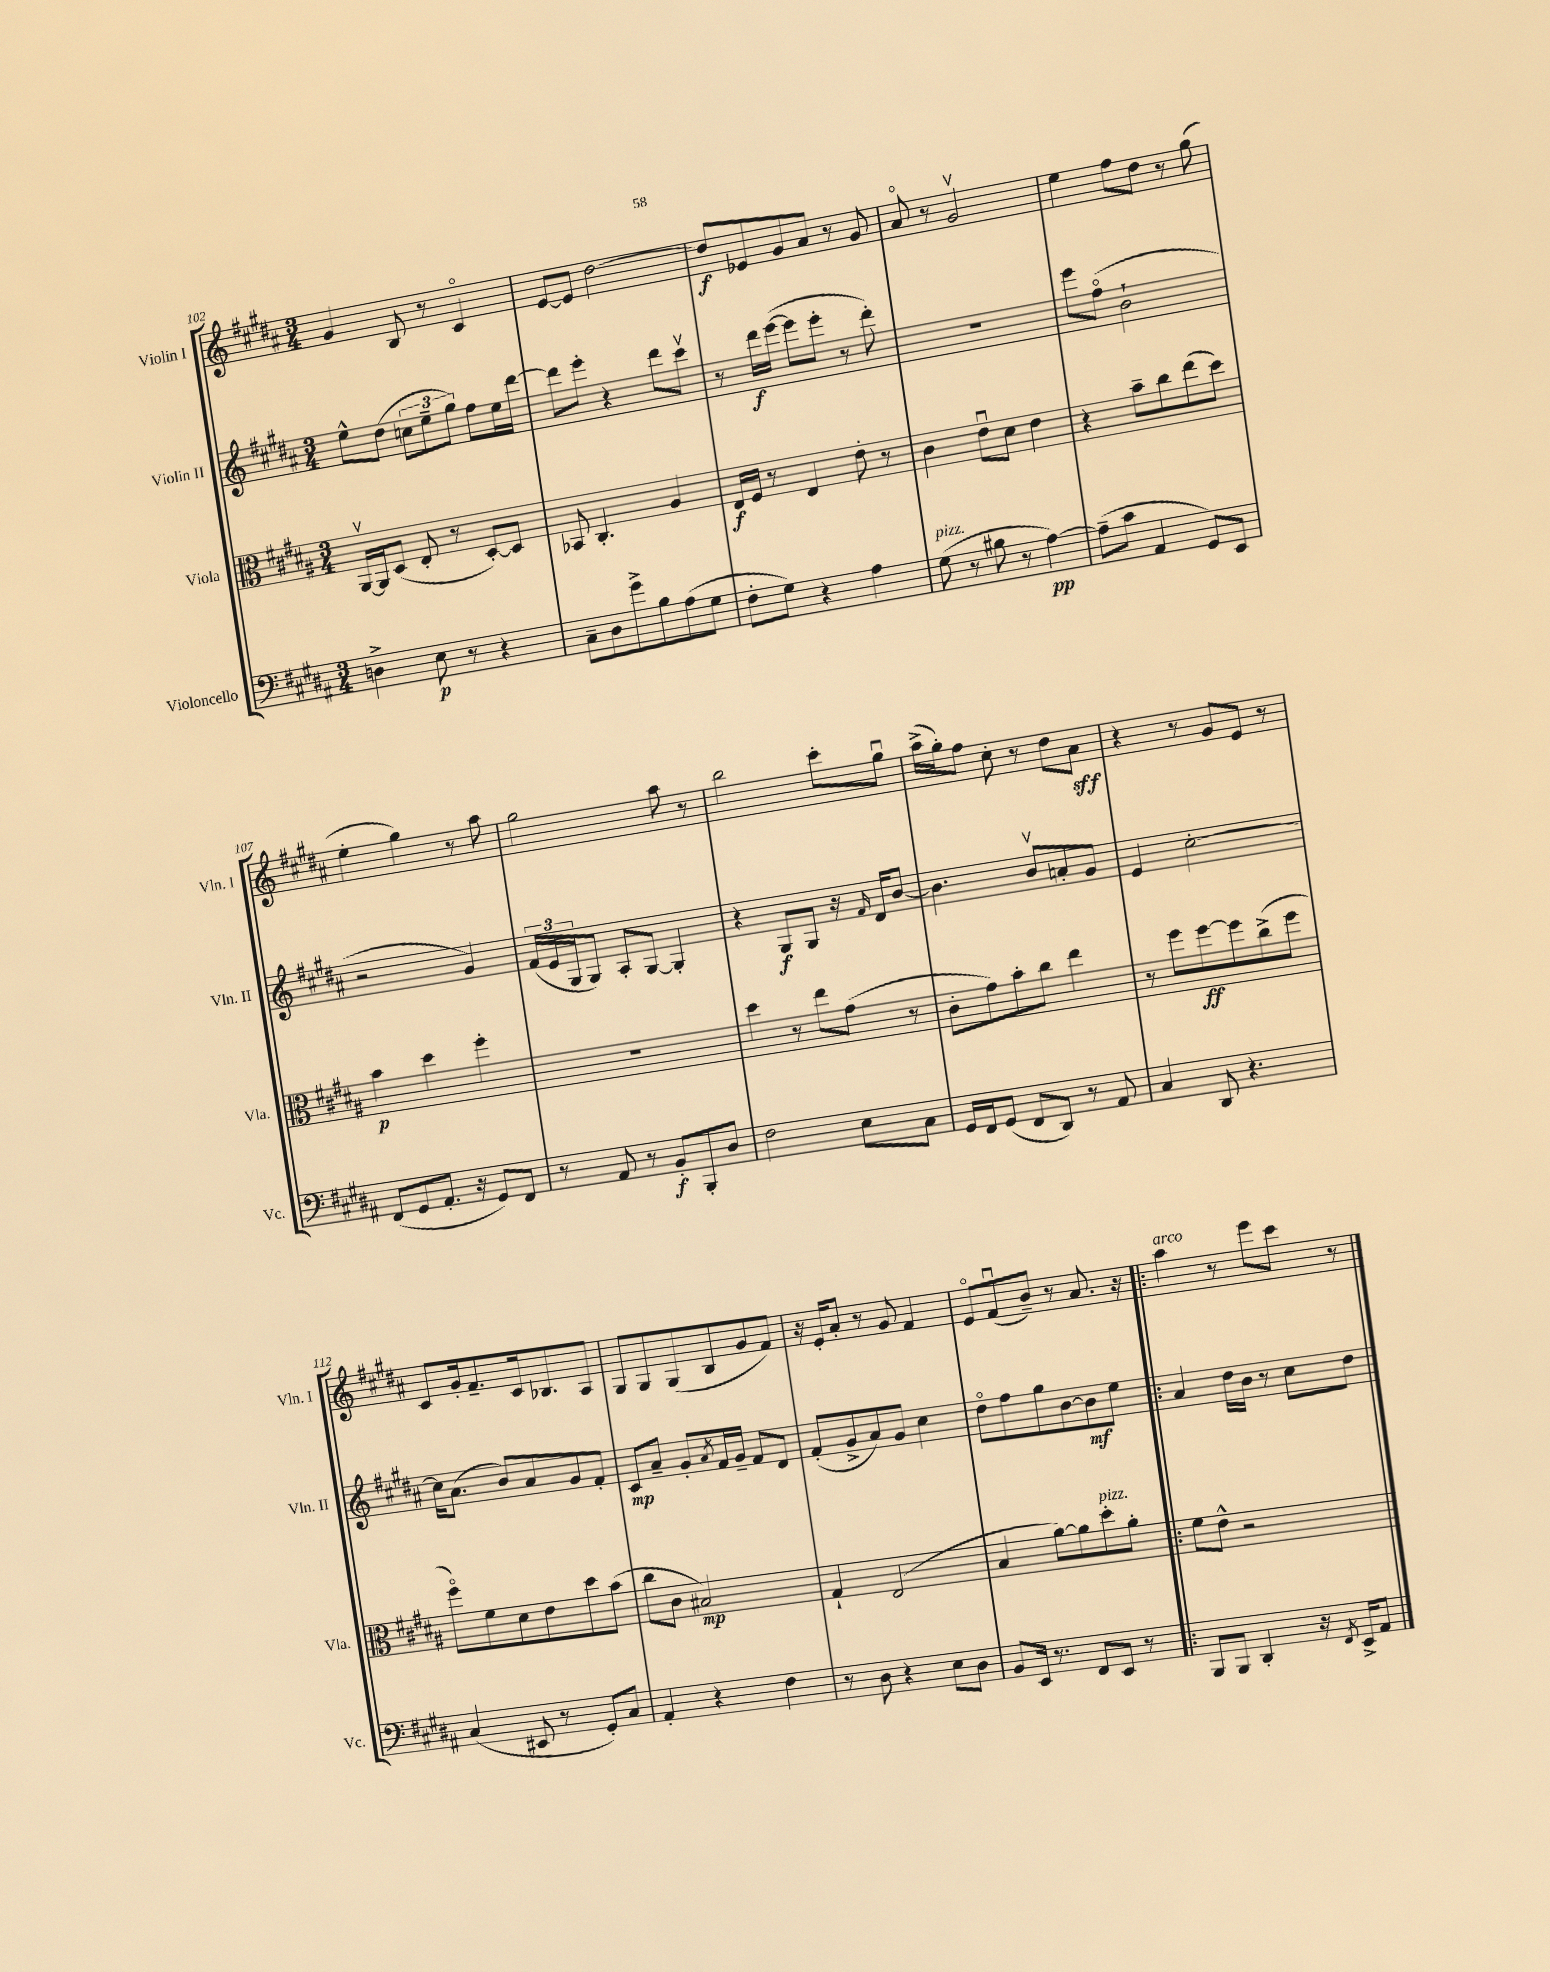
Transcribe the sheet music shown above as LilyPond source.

<<
\new StaffGroup <<
\new Staff = "s0" \with { instrumentName = "Violin I" shortInstrumentName = "Vln. I" } {
    \clef treble \key b \major \numericTimeSignature \time 3/4
    gis'4 b8 r8 cis'4\flageolet |
    e'8~ e'8 dis''2~ |
    dis''8\f ees'8 gis'8 ais'8 r8 gis'8 |
    ais'8\flageolet r8 gis'2\upbow |
    e''4 fis''8 dis''8 r8 gis''8( |
    e''4-. gis''4) r8 ais''8 |
    gis''2 ais''8 r8 |
    b''2 cis'''8-. gis''8\downbow |
    ais''16->( gis''16-.) fis''8 cis''8-. r8 dis''8 ais'8\sff |
    r4 r8 gis'8 e'8 r8 |
    cis'8 gis'16-. fis'8.-- cis'16 bes8. ais8 |
    gis8 gis8 gis8( b8 gis'8 fis'8) |
    r16 e'16-. ais'8-. r8 gis'8 fis'4 |
    e'8\flageolet fis'8\downbow( b'8--) r8 ais'8. r16 |
    \bar ".|:" ais''4^\markup { \italic "arco" } r8 e'''8 cis'''8 r8 \bar "|." |
}
\new Staff = "s1" \with { instrumentName = "Violin II" shortInstrumentName = "Vln. II" } {
    \clef treble \key b \major \numericTimeSignature \time 3/4
    e''8-^ dis''8( \tuplet 3/2 { c''8 e''8-- gis''8) } fis''8 e''16 dis'''16~ |
    dis'''8 e'''8-. r4 dis'''8 cis'''8\upbow |
    r8 dis'''16\f e'''16~( e'''8 e'''8-. r8 dis'''8-.) |
    R2. |
    e'''8 fis''8\flageolet( b'2-! |
    r2 gis'4) |
    \tuplet 3/2 { fis'16( e'16 gis16 } gis8) ais8-. gis8~ gis4-. |
    r4 gis8\f gis8 r16 \grace { fis'16 } dis'16 b'8~ |
    b'4. b'8\upbow a'8-. gis'8 |
    e'4 cis''2~-. |
    cis''16 ais'8.( b'8) ais'8 gis'8 fis'8-. |
    cis'8\mp ais'8-- gis'8-. \acciaccatura { ais'8 } fis'16 gis'16-- fis'8 dis'8 |
    fis'8-.( gis'8-> ais'8) gis'8 cis''4 |
    dis''8\flageolet fis''8 gis''8 b'8~ b'8\mf e''8 |
    \bar ".|:" ais'4 dis''16 b'16 r8 cis''8 dis''8 \bar "|." |
}
\new Staff = "s2" \with { instrumentName = "Viola" shortInstrumentName = "Vla." } {
    \clef alto \key b \major \numericTimeSignature \time 3/4
    ais,16~\upbow ais,16 dis8( e8-. r8 dis8~-.) dis8 |
    bes,8 cis4.-. ais4 |
    e16\f fis16 r8 e4 e'8-. r8 |
    cis'4 e'8\downbow dis'8 e'4 |
    r4 b'8-- cis''8 e''8( dis''8) |
    b'4\p dis''4 fis''4-. |
    R2. |
    dis''4 r8 e''8 gis'8( r8 |
    cis'8-. gis'8) b'8-. cis''8 e''4 |
    r8 fis''8 fis''8~\ff fis''8 cis''8->( fis''8 |
    fis''8\flageolet) fis'8 dis'8 e'8 dis''8 b'8( |
    cis''8 cis'8 bis2\mp) |
    gis4-! e2( |
    b4 ais'8~) ais'8 dis''8-.^\markup { \italic "pizz." } ais'8-. |
    \bar ".|:" fis'8 e'8-^ r2 \bar "|." |
}
\new Staff = "s3" \with { instrumentName = "Violoncello" shortInstrumentName = "Vc." } {
    \clef bass \key b \major \numericTimeSignature \time 3/4
    d4-> e8\p r8 r4 |
    cis8-- dis8 gis'8-> b8 ais8( gis8 |
    fis8-. gis8) r4 ais4 |
    gis8^\markup { \italic "pizz." }( r8 bis8 r8 ais4~\pp) |
    ais8--( cis'8 ais,4 gis,8) e,8 |
    fis,8( gis,8 ais,8.-. r16 gis,8) fis,8 |
    r8 ais,8 r8 b,8-.\f b,,8-. dis8 |
    fis2 e8 cis8 |
    gis,16 fis,16 gis,8( fis,8 dis,8) r8 ais,8 |
    cis4 dis,8 r4. |
    cis4( eis,8 r8 gis,8-.) cis8 |
    ais,4-. r4 fis4 |
    r8 dis8 r4 e8 dis8 |
    b,8 e,16 r8. fis,8 e,8 r8 |
    \bar ".|:" b,,8 b,,8 dis,4-. r16 \acciaccatura { fis,8 } e,16-> ais,8 \bar "|." |
}
>>
>>
\layout { \context { \Score currentBarNumber = #102 } }
